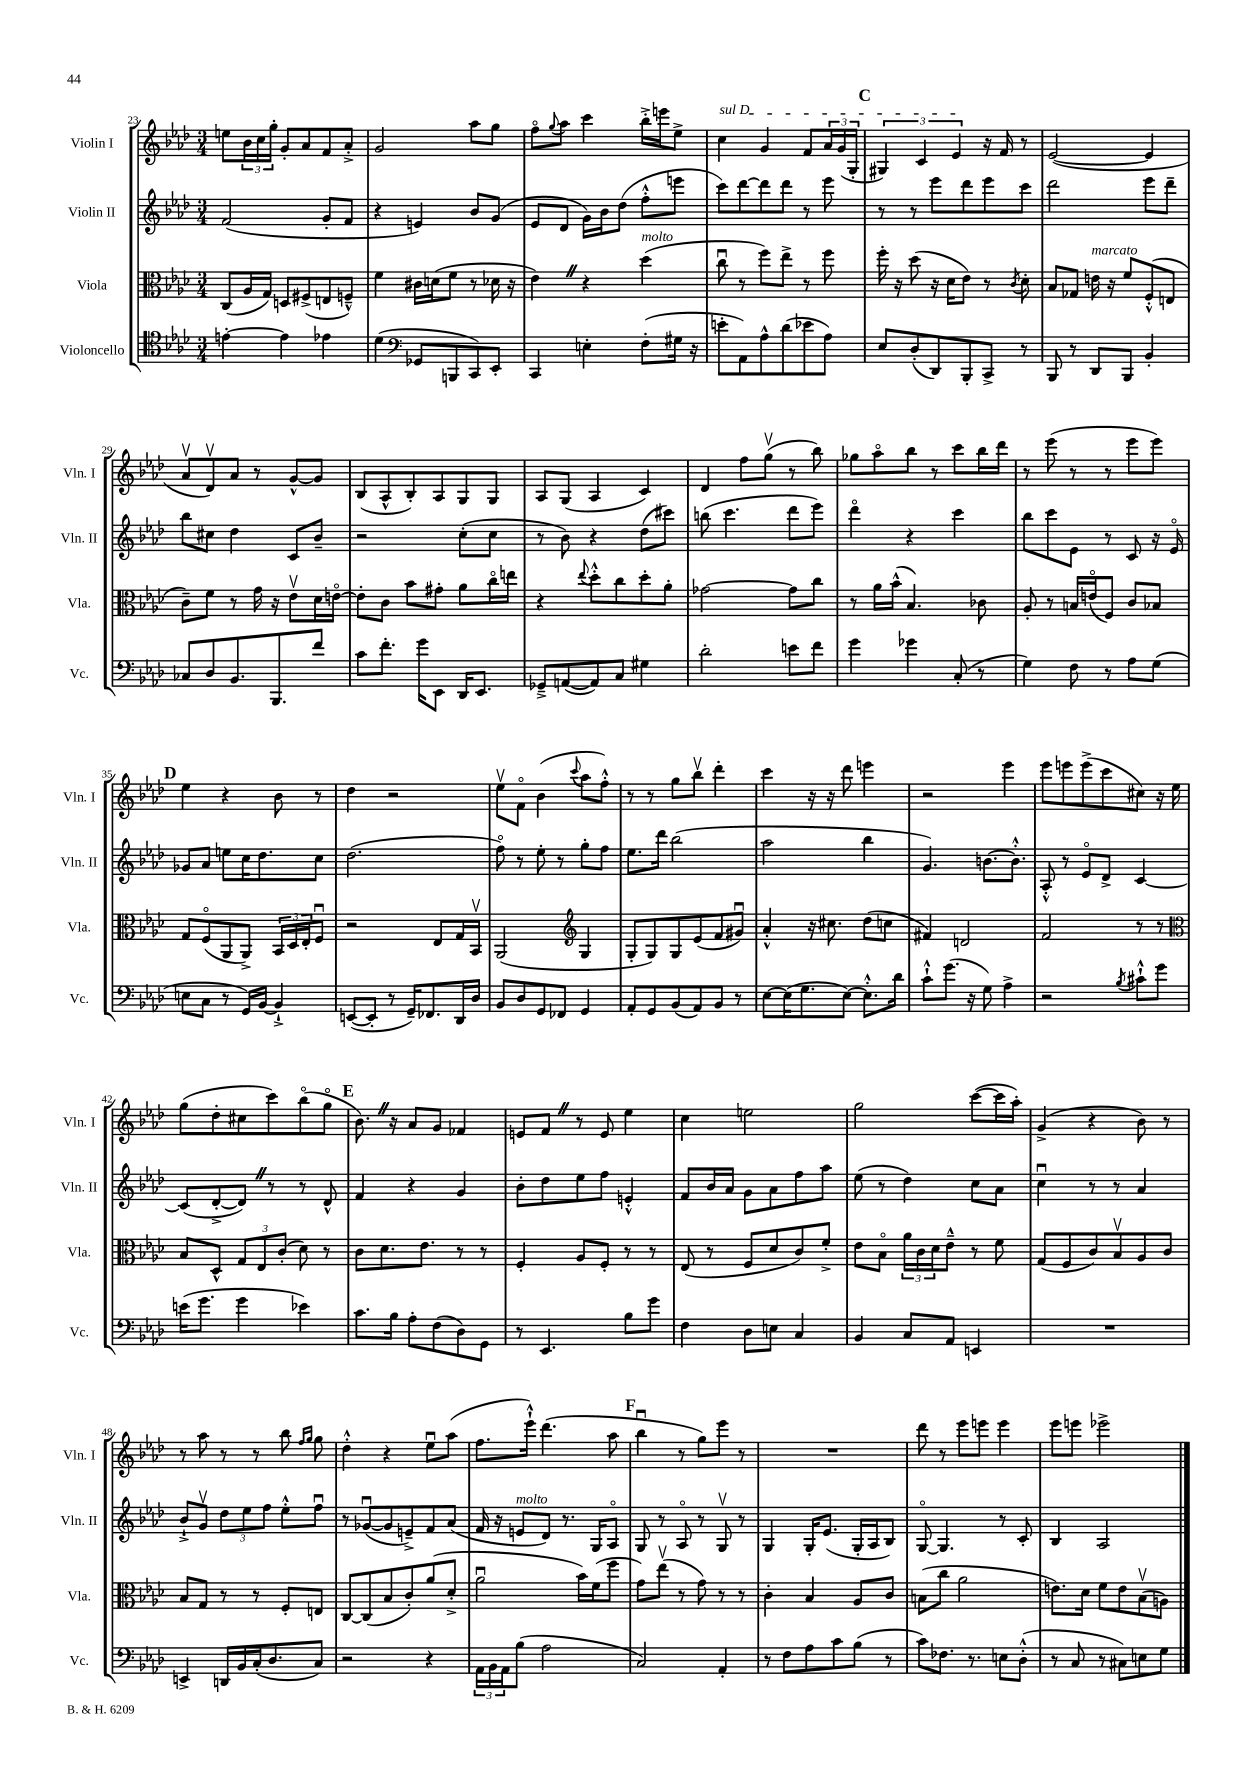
<<
\new StaffGroup <<
\new Staff = "s0" \with { instrumentName = "Violin I" shortInstrumentName = "Vln. I" } {
    \clef treble \key aes \major \numericTimeSignature \time 3/4
    e''8 \tuplet 3/2 { bes'16 c''16 g''16-. } g'8-. aes'8 f'8 aes'8-.-> |
    g'2 aes''8 g''8 |
    f''8\flageolet \appoggiatura { g''8 } aes''8 c'''4 bes''16-.-> e'''16 ees''8-> |
    \once \override TextSpanner.bound-details.left.text = \markup { \italic "sul D" } c''4\startTextSpan g'4 f'8 \tuplet 3/2 { aes'16 g'16( g16-. } |
    \mark \markup { \bold "C" } \tuplet 3/2 { gis4) c'4 ees'4\stopTextSpan } r16 f'16 r8 |
    ees'2~( ees'4 |
    aes'8\upbow des'8\upbow) aes'8 r8 g'8~-^ g'8 |
    bes8( aes8-^ bes8-.) aes8 g8 g8 |
    aes8 g8( aes4 c'4) |
    des'4 f''8 g''8\upbow( r8 bes''8) |
    ges''8 aes''8\flageolet bes''8 r8 c'''8 bes''16 des'''16 |
    r8 ees'''8( r8 r8 ees'''8 ees'''8) |
    \mark \markup { \bold "D" } ees''4 r4 bes'8 r8 |
    des''4 r2 |
    ees''8\upbow f'8\flageolet bes'4( \appoggiatura { c'''8 } aes''8 f''8-.-^) |
    r8 r8 g''8 bes''8\upbow des'''4-. |
    c'''4 r16 r16 des'''8 e'''4 |
    r2 ees'''4 |
    ees'''8 e'''8 e'''8->( c'''8 cis''8) r16 ees''16 |
    g''8( des''8-. cis''8 c'''8) bes''8\flageolet( g''8\flageolet |
    \mark \markup { \bold "E" } bes'8.) \once \override BreathingSign.text = \markup { \musicglyph "scripts.caesura.straight" } \breathe r16 aes'8 g'8 fes'4 |
    e'8 f'8 \once \override BreathingSign.text = \markup { \musicglyph "scripts.caesura.straight" } \breathe r8 e'8 ees''4 |
    c''4 e''2 |
    g''2 c'''8~( c'''16 aes''16-.) |
    g'4->( r4 bes'8) r8 |
    r8 aes''8 r8 r8 bes''8 \grace { f''16 g''16 } g''8 |
    des''4-.-^ r4 ees''8\downbow aes''8( |
    f''8. ees'''16-!-^) des'''4.( aes''8 |
    \mark \markup { \bold "F" } bes''4\downbow r8 g''8) ees'''8 r8 |
    R2. |
    des'''8 r8 ees'''8 e'''8 e'''4 |
    ees'''8 e'''8 ees'''2-> \bar "|." |
}
\new Staff = "s1" \with { instrumentName = "Violin II" shortInstrumentName = "Vln. II" } {
    \clef treble \key aes \major \numericTimeSignature \time 3/4
    f'2( g'8-. f'8 |
    r4 e'4) bes'8 g'8( |
    ees'8 des'8 g'16) bes'16 des''8( f''8-.-^ e'''8 |
    c'''8) des'''8~ des'''8 des'''8 r8 ees'''8 |
    \mark \markup { \bold "C" } r8 r8 ees'''8 des'''8 ees'''8 c'''8 |
    des'''2 ees'''8 des'''8-- |
    bes''8 cis''8 des''4 c'8 bes'8-- |
    r2 c''8-.( c''8 |
    r8 bes'8) r4 des''8( cis'''8) |
    b''8( c'''4. des'''8 ees'''8) |
    des'''4\flageolet r4 c'''4 |
    bes''8 c'''8 ees'8 r8 c'8 r16 ees'16\flageolet |
    \mark \markup { \bold "D" } ges'8 aes'8 e''8 c''16 des''8. c''8 |
    des''2.( |
    f''8\flageolet) r8 ees''8-. r8 g''8-. f''8 |
    ees''8. des'''16 bes''2( |
    aes''2 bes''4 |
    g'4.) b'8.~ b'8.-.-^ |
    aes8-.-^ r8 ees'8\flageolet des'8-> c'4~ |
    c'8( des'8~-.-> des'8) \once \override BreathingSign.text = \markup { \musicglyph "scripts.caesura.straight" } \breathe r8 r8 des'8-^ |
    \mark \markup { \bold "E" } f'4 r4 g'4 |
    bes'8-. des''8 ees''8 f''8 e'4-.-^ |
    f'8 bes'16 aes'16 g'8 aes'8 f''8 aes''8 |
    ees''8( r8 des''4) c''8 aes'8 |
    c''4\downbow r8 r8 aes'4 |
    bes'8-!-> g'8\upbow \tuplet 3/2 { des''8 ees''8 f''8 } ees''8-.-^ f''8\downbow |
    r8 ges'8~\downbow( ges'8 e'8--->) f'8 aes'8( |
    f'16 r16 e'8^\markup { \italic "molto" } des'8) r8. g16 aes8\flageolet |
    \mark \markup { \bold "F" } g8 r8 aes8\flageolet r8 g8\upbow r8 |
    g4 g16-. ees'8.( g16-. aes16 bes8) |
    g8~\flageolet g4. r8 c'8-. |
    bes4 aes2 \bar "|." |
}
\new Staff = "s2" \with { instrumentName = "Viola" shortInstrumentName = "Vla." } {
    \clef alto \key aes \major \numericTimeSignature \time 3/4
    c8( aes16 g16) d8 fis8->( e8 f8---^) |
    f'4 cis'16 d'16( f'8 r8 des'16 r16 |
    ees'4) \once \override BreathingSign.text = \markup { \musicglyph "scripts.caesura.straight" } \breathe r4 des''4^\markup { \italic "molto" }( |
    c''8\downbow r8 f''8) ees''8-> r8 f''8 |
    \mark \markup { \bold "C" } f''16-. r16 des''8( r16 des'16 ees'8) r8 \acciaccatura { c'8 } des'8-. |
    bes8 ges8 e'16^\markup { \italic "marcato" } r16 f'8 f8-.-^( e8 |
    c'8--) f'8 r8 g'16 r16 ees'8\upbow des'16 e'16~\flageolet |
    e'8-. c'8 bes'8 gis'8-. aes'8 c''16\flageolet e''16 |
    r4 \appoggiatura { ees''8 } des''8-.-^ c''8 des''8-. aes'8-. |
    ges'2~ ges'8 c''8 |
    r8 aes'16 bes'16-^( bes4.) ces'8 |
    aes8-. r8 b16 e'16\flageolet( f8) c'8 bes8 |
    \mark \markup { \bold "D" } g8 f8\flageolet( aes,8 aes,8->) \tuplet 3/2 { bes,16 des16 ees16-. } f8\downbow |
    r2 ees8 g16 bes,16\upbow |
    aes,2( \clef treble g4 |
    g8-. g8) g8 ees'8( f'8 gis'8\downbow) |
    aes'4-.-^ r16 cis''8. des''8( c''8 |
    fis'4) d'2 |
    f'2 r8 r8 |
    \clef alto bes8 des8-^ \tuplet 3/2 { g8 ees8 c'8-.( } des'8) r8 |
    \mark \markup { \bold "E" } c'8 des'8. ees'8. r8 r8 |
    f4-. aes8 f8-. r8 r8 |
    ees8( r8 f8 des'8 c'8) f'8-.-> |
    ees'8 bes8\flageolet \tuplet 3/2 { aes'16 c'16 des'16 } ees'8---^ r8 f'8 |
    g8( f8 c'8) bes8\upbow aes8 c'8 |
    bes8 g8 r8 r8 f8-. e8 |
    c8~ c8( bes8 c'8-.) aes'8( des'8-.-> |
    aes'2\downbow bes'16) f'16( f''8 |
    \mark \markup { \bold "F" } g'8) ees''8\upbow( r8 g'8) r8 r8 |
    c'4-. bes4 aes8 c'8 |
    b8( c''8 aes'2 |
    e'8.) des'16 f'8 e'8 bes8\upbow( a8) \bar "|." |
}
\new Staff = "s3" \with { instrumentName = "Violoncello" shortInstrumentName = "Vc." } {
    \clef tenor \key aes \major \numericTimeSignature \time 3/4
    e'4~-. e'4 ees'4 |
    des'4( \clef bass ges,8 b,,8 c,8) ees,8-. |
    c,4 e4-. f8-.( gis16 r16 |
    e'8-. aes,8) aes8-^ des'8( ees'8 aes8) |
    \mark \markup { \bold "C" } ees8 des8-.( des,8) bes,,8-. c,8-> r8 |
    bes,,8 r8 des,8 bes,,8 bes,4-. |
    ces8 des8 bes,8. bes,,8. f'8 |
    c'8 f'8.-. g'16 ees,8 des,16 ees,8. |
    ges,8---> a,8~( a,8) c8 gis4 |
    des'2-. e'8 f'8 |
    g'4 ges'4 c8-.( r8 |
    g4) f8 r8 aes8 g8( |
    \mark \markup { \bold "D" } e8 c8 r8 g,16) bes,16~ bes,4-!-> |
    e,8~( e,8-. r8 g,16--) fes,8. des,16 des16 |
    bes,8 des8 g,8 fes,8 g,4 |
    aes,8-. g,8 bes,8( aes,8) bes,8 r8 |
    ees8~ ees16( g8. ees8~) ees8.-.-^ des'16 |
    c'8-!-^ g'8.( r16 g8) aes4-> |
    r2 \acciaccatura { bes8 } cis'8-!-^ g'8 |
    e'16( g'8. g'4 ees'4) |
    \mark \markup { \bold "E" } c'8. bes16 aes8-. f8( des8) g,8 |
    r8 ees,4. bes8 g'8 |
    f4 des8 e8 c4 |
    bes,4 c8 aes,8 e,4 |
    R2. |
    e,4-> d,16 bes,16 c16-.( des8. c8) |
    r2 r4 |
    \tuplet 3/2 { aes,16 bes,16 aes,16 } bes8( aes2 |
    \mark \markup { \bold "F" } c2) aes,4-. |
    r8 f8 aes8 c'8 bes8( r8 |
    c'8) fes8. r8. e8 des8-.-^( |
    r8 c8 r8 cis8) e8 g8 \bar "|." |
}
>>
>>
\layout { \context { \Score currentBarNumber = #23 } }
